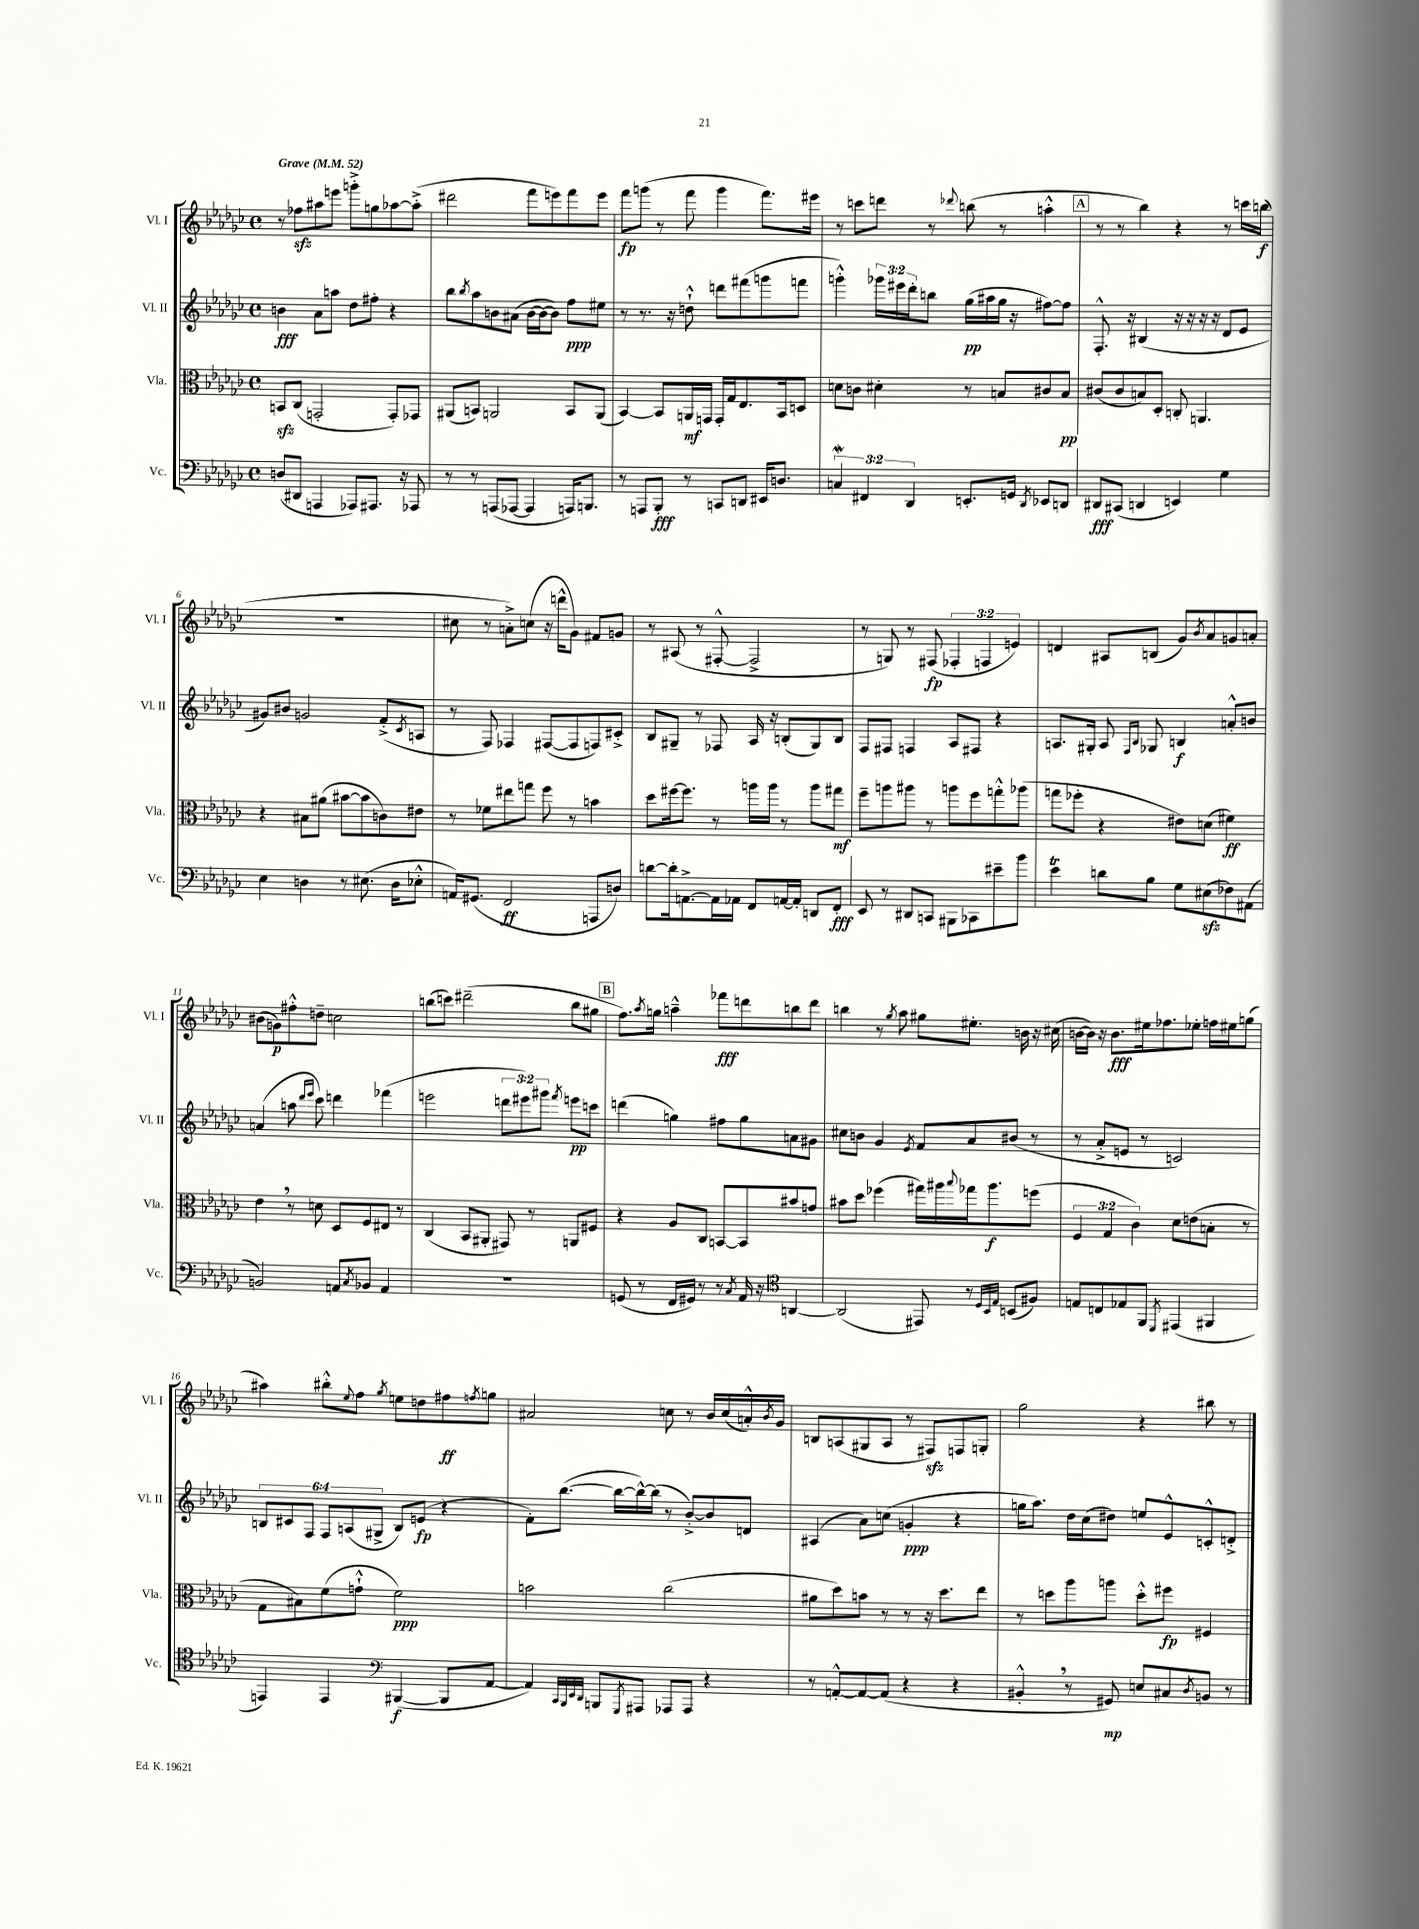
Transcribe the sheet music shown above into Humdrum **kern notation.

**kern	**dynam	**kern	**dynam	**kern	**dynam	**kern	**dynam
*part4	*part4	*part3	*part3	*part2	*part2	*part1	*part1
*staff4	*staff4	*staff3	*staff3	*staff2	*staff2	*staff1	*staff1
*I"Vc.	*	*I"Vla.	*	*I"Vl. II	*	*I"Vl. I	*
*I'Vc.	*	*I'Vla.	*	*I'Vl. II	*	*I'Vl. I	*
*clefF4	*	*clefC3	*	*clefG2	*	*clefG2	*
*k[b-e-a-d-g-c-]	*	*k[b-e-a-d-g-c-]	*	*k[b-e-a-d-g-c-]	*	*k[b-e-a-d-g-c-]	*
*M4/4	*	*M4/4	*	*M4/4	*	*M4/4	*
*met(c)	*	*met(c)	*	*met(c)	*	*met(c)	*
*MM52	*	*MM52	*	*MM52	*	*MM52	*
=1	=1	=1	=1	=1	=1	=1	=1
!	!	!	!	!	!	!LO:TX:a:B:t=Grave	!
(8Dn/L	.	8BBnzz/L	.	4bn\	fff	8r	.
8DD#X/J	.	(8C-/J	.	.	.	8ff-Xzz\L	.
4AAAn/	.	2GGn'/	.	8a-\L	.	8aa#X\	.
.	.	.	.	8aan\J	.	8eeen\J	.
8AAA-X/L)	.	.	.	8dd-\L	.	8gggn'^\L	.
8.AAA#X/J	.	.	.	8ff#X'\J	.	8ggn\	.
.	.	8GG'/L)	.	4r	.	[8aa-X\	.
16r	.	.	.	.	.	.	.
8AAA-X/	.	8GG-X/J	.	.	.	(8aa-'^\J]	.
=2	=2	=2	=2	=2	=2	=2	=2
8r	.	(8AA#X/L	.	8bb-\L	.	2ddd#X\	.
.	.	.	.	8qbb-/	.	.	.
8r	.	8BBn/J)	.	8aa-\	.	.	.
(8AAAn/L	.	2AAn/	.	8bn\	.	.	.
[8AAA-X/J	.	.	.	(8a#X\J	.	.	.
4AAA-/]	.	.	.	[16b\LL	.	8fff\L	.
.	.	.	.	16b\J_	.	.	.
.	.	.	.	8b\J])	.	8eeen\)	.
16AAAn/KL)	.	8BB/L	.	8ff\L	ppp	8fff\	.
8.BBBn/J	.	.	.	.	.	.	.
.	.	(8AA/J	.	8ee#X\J	.	8eee\J	.
=3	=3	=3	=3	=3	=3	=3	=3
8r	.	[4BB-/)	.	8r	.	8fff\L	fp
8AAAn/L	.	.	.	8.r	.	(8gggn\J	.
8BBB-'/J	fff	8BB-/L]	.	.	.	8r	.
.	.	.	.	16r	.	.	.
8r	.	16AAn/L	mf	8ddn`^^\	.	8fff\	.
.	.	16GGn/JJ	.	.	.	.	.
8CCn/L	.	16GG'/LL	.	8dddn\L	.	4ggg\	.
.	.	16G-/J	.	.	.	.	.
8DDn/J	.	8.E-/	.	(8fff#X\	.	.	.
16EE#X/KL	.	.	.	8gggn\	.	8.fff\L)	.
8.Dn/J	.	16BB-/k	.	.	.	.	.
.	.	8Dn/J	.	8fffn\J	.	.	.
.	.	.	.	.	.	16eee#X\Jk	.
=4	=4	=4	=4	=4	=4	=4	=4
6CnW/	.	8dn\L	.	4gggn'^^\)	.	8r	.
.	.	8cn\J	.	.	.	8cccn\L	.
6FF#X/	.	.	.	.	.	.	.
.	.	4d#X'\	.	24ggg-X\LL	.	8dddn\J	.
.	.	.	.	24eee#X\	.	.	.
6DD-/	.	.	.	24ddd-'\J	.	.	.
.	.	.	.	8bbn\J	.	8r	.
.	.	.	.	.	.	8qqddd-X/	.
8.EEn'/L	.	8r	.	(16gg-\LL	pp	(8bbn\	.
.	.	.	.	16aa#X\	.	.	.
.	.	8Bn/L	.	16gg-\JJ	.	8r	.
16GGn/Jk	.	.	.	16r	.	.	.
8qDD-/	.	.	.	.	.	.	.
8EE-X/L	.	8c#X/	.	[8ff#X\L)	.	4aan'^^\	.
8DDn/J	.	8B/J	pp	8ff#\J]	.	.	.
!!LO:REH:place=s1:t=A
=5	=5	=5	=5	=5	=5	=5	=5
8DD#X/L	fff	(8c#X/L	.	8.F'^^/	.	8r	.
(8CC#X/J	.	8c#/	.	.	.	8r	.
.	.	.	.	16r	.	.	.
4DDn/	.	8Bn/)	.	(4B#X/	.	4bb-\)	.
.	.	8D-'/J	.	.	.	.	.
4EEn/)	.	8Cn'/	.	16r	.	4r	.
.	.	.	.	16r	.	.	.
.	.	4.AAn/	.	16r	.	.	.
.	.	.	.	16r	.	.	.
4G-\	.	.	.	8d-/L	.	8r	.
.	.	.	.	8e-/J	.	16cccn\LL	.
.	.	.	.	.	.	(16bbn\JJ	f
!!LO:LB:g=z
=6	=6	=6	=6	=6	=6	=6	=6
4E-\	.	4r	.	8g#X/L)	.	1r	.
.	.	.	.	8b#X/J	.	.	.
4Dn\	.	8B#X\L	.	2gn/	.	.	.
.	.	(8a#X\J	.	.	.	.	.
8r	.	[8b#X\L	.	.	.	.	.
(8.E#X\	.	8b#\]	.	.	.	.	.
.	.	8cn\)	.	(8f'^/L	.	.	.
16D\KL	.	.	.	.	.	.	.
.	.	.	.	8qc-/	.	.	.
8E-X'^^\J	.	8e#X\J	.	8An/J	.	.	.
=7	=7	=7	=7	=7	=7	=7	=7
16AAn/KL)	.	8r	.	8r	.	8cc#X\	.
(8.GG#X/J	.	.	.	.	.	.	.
.	.	8f-X\L	.	8F/)	.	8r	.
2FF/	ff	8ee#X\	.	4F-X/	.	8an'^\L)	.
.	.	8ggn\J	.	.	.	(8ccn\J	.
.	.	8ff\	.	([8F#X/L	.	16r	.
.	.	.	.	.	.	16dddn^^\KL	.
.	.	8r	.	8F#/]	.	8g-\J)	.
8AAAn/L	.	4bn\	.	8Fn/)	.	8f#X/L	.
8Dn/J)	.	.	.	8c#X'^/J	.	8gn/J	.
=8	=8	=8	=8	=8	=8	=8	=8
[8dn\L	.	8dd-\L	.	8B-/L	.	8r	.
16d'\k]	.	[16ff#X\k	.	8G#X~/J	.	(8A#X/	.
[8.AAn^\	.	8.ff#\J]	.	.	.	.	.
.	.	.	.	8r	.	8r	.
16AA\L]	.	8r	.	8F-X/	.	[8F#X'^^/	.
16AA-X\JJ	.	.	.	.	.	.	.
8FF/L	.	16aan\LL	.	16A-/	.	2F#^/]	.
.	.	16aa\JJ	.	16r	.	.	.
[16AAn/L	.	8r	.	(8Bn'/L	.	.	.
16AA'/JJ]	.	.	.	.	.	.	.
8DDn/L	.	8aa\L	.	8G#/)	.	.	.
8FF'/J	fff	8gg#X\J	mf	8B/J	.	.	.
=9	=9	=9	=9	=9	=9	=9	=9
8EE-/	.	8ff~\L	.	8F/L	.	8r	.
8r	.	8aan\	.	8F#X/J	.	8Gn/)	.
8DD#X/L	.	8aa#X\J	.	4Fn/	.	8r	.
8CCn/J	.	8r	.	.	.	(8F#X/	fp
8BBB#X\L	.	8aan\L	.	8A-/L	.	6F-X'/	.
8CC-X\	.	8ff\	.	8F#X/J	.	.	.
.	.	.	.	.	.	6Fn/	.
8e#X~\	.	8ggn'^^\	.	4r	.	.	.
.	.	.	.	.	.	6en/)	.
8b-\J	.	(8aa-X\J	.	.	.	.	.
=10	=10	=10	=10	=10	=10	=10	=10
4e-T\	.	8ggn\L	.	8.An/L	.	4dn/	.
.	.	8ff-X'\J	.	.	.	.	.
.	.	.	.	16G#X'/Jk	.	.	.
8dn\L	.	4r	.	8A/	.	8A#X/L	.
.	.	.	.	16qqF/LL	.	.	.
.	.	.	.	16qqB-/JJ	.	.	.
8B-\J	.	.	.	8G-X/	.	(8Bn/J	.
8G-\L	.	8e#X\L)	.	4Bn/	f	8g-/L)	.
.	.	.	.	.	.	8qb-/	.
(8E#Xzz\	.	(8dn\J	.	.	.	8a-/	.
8F-X\)	.	4f#X\)	ff	8an'^^/L	.	8gn/	.
(8AA#X\J	.	.	.	8bn/J	.	8an'/J	.
!!LO:LB:g=z
=11	=11	=11	=11	=11	=11	=11	=11
2BBn/)	.	4e-,\	.	(4an/	.	(8b#X\L	.
.	.	.	.	.	.	8gn\)	p
.	.	8r	.	8aan\	.	8ff#X'^^\	.
.	.	.	.	16qqddd-/LL	.	.	.
.	.	.	.	16qqeee-/JJ	.	.	.
.	.	8dn\	.	8ccc-\)	.	8ddn~\J	.
8AAn/L	.	8D-/L	.	4dddn\	.	2ccn\	.
8qC-/	.	.	.	.	.	.	.
8BB-X/J	.	8F/	.	.	.	.	.
4AA/	.	8E#X/J	.	(4fff-X\	.	.	.
.	.	8r	.	.	.	.	.
=12	=12	=12	=12	=12	=12	=12	=12
1r	.	(4C-/	.	2eeen\	.	(8bbn\L	.
.	.	.	.	.	.	8cccn\J)	.
.	.	8BB-/L	.	.	.	(2ddd#X~\	.
.	.	8AA#X'/J	.	.	.	.	.
.	.	8GG#X/)	.	12dddn\L	.	.	.
.	.	.	.	12eee#X\)	.	.	.
.	.	8r	.	.	.	.	.
.	.	.	.	12ggg#X\J	.	.	.
.	.	.	.	8qfff/	.	.	.
.	.	8AAn/L	.	8eeen\L	pp	8bb\L	.
.	.	8F#X/J	.	8cccn\J	.	8gg#X\J	.
!!LO:REH:place=s1:t=B
=13	=13	=13	=13	=13	=13	=13	=13
(8GGn/	.	4r	.	(4dddn\	.	8.ff\L)	.
8r	.	.	.	.	.	.	.
.	.	.	.	.	.	8qaa-/	.
.	.	.	.	.	.	16ggn\Jk	.
16FF/LL	.	8A-/L	.	4ggn\)	.	4aan~^^\	.
16GG#X/JJ)	.	.	.	.	.	.	.
8r	.	8C-/J	.	.	.	.	.
8r	.	[8BBn/L	.	8ff#X\L	.	8fff-X\L	fff
8qC-/	.	.	.	.	.	.	.
16AA-/	.	8BB/]	.	8gg\	.	8dddn\	.
16r	.	.	.	.	.	.	.
*clefC4	*	*	*	*	*	*	*
[4AAn/	.	8b#X/	.	8an\	.	8bbn\	.
.	.	8gn/J	.	8g#X\J	.	8ddd\J	.
=14	=14	=14	=14	=14	=14	=14	=14
(2AA/]	.	8b#X\L	.	8cc#X\L	.	4bbn\	.
.	.	8dd-\J	.	8bn\J	.	.	.
.	.	(4ff-X\	.	4g-/	.	8r	.
.	.	.	.	.	.	8qgg-/	.
.	.	.	.	.	.	8aa-\	.
.	.	.	.	8qe-/	.	.	.
8EE#X/)	.	16gg#X\LL)	.	8f/L	.	8gg#X\L	.
.	.	16aa#X\	.	.	.	.	.
.	.	8qqbb-/	.	.	.	.	.
8r	.	16gg-X\J	.	8a-/	.	8.ee#X'\J	.
.	.	8.aa#\	f	.	.	.	.
32qqD-/LLL	.	.	.	.	.	.	.
32qqBB-/	.	.	.	.	.	.	.
32qqE-/JJJ	.	.	.	.	.	.	.
(8BBn/L	.	.	.	(8b#X/J	.	.	.
.	.	.	.	.	.	16bn\	.
8F#X/J)	.	(8ffn\J	.	8r	.	16r	.
.	.	.	.	.	.	(16cc#X\	.
=15	=15	=15	=15	=15	=15	=15	=15
8En/L	.	6F/	.	8r	.	[16bn\LL	.
.	.	.	.	.	.	16b\JJ])	.
8Cn/	.	.	.	8a-'^/L	.	16r	.
.	.	6G-/	.	.	.	.	.
.	.	.	.	.	.	8.b\L	fff
8E-X/	.	.	.	8en/J	.	.	.
.	.	6c-\)	.	.	.	.	.
8FF/J	.	.	.	8r	.	16ee#X\k	.
.	.	.	.	.	.	8.ff-X\	.
8qDD-/	.	.	.	.	.	.	.
(4EE#X/	.	8d-\L	.	2cn/)	.	.	.
.	.	(8en\	.	.	.	8ee-X'\J	.
4FF#X/	.	8Bn'\J	.	.	.	16ffn\LL	.
.	.	.	.	.	.	16ee#X\J	.
.	.	8r	.	.	.	(8ggn\J	.
!!LO:LB:g=z
=16	=16	=16	=16	=16	=16	=16	=16
4EEn/)	.	8G-\L	.	12Bn/L	.	4aa#X\)	.
.	.	.	.	12c#X/	.	.	.
.	.	8B#X\)	.	.	.	.	.
.	.	.	.	12F/J	.	.	.
4EE/	.	(8f\	.	12F/L	.	8bb#X'^^\L	.
.	.	.	.	(12An/	.	.	.
.	.	.	.	.	.	8qqee-/	.
.	.	8gn`^^\J	.	.	.	8ff\J	.
.	.	.	.	12G#X^/J	.	.	.
*clefF4	*	*	*	*	*	*	*
.	.	.	.	.	.	8qgg-/	.
([4BBB#X/	f	2f\)	ppp	8B/L)	.	8een\L	.
.	.	.	.	(8en/J	fp	8ddn\	.
8BBB#/L]	.	.	.	4r	.	8ff#X\	ff
.	.	.	.	.	.	8qffn/	.
[8AA-/J	.	.	.	.	.	8ggn\J	.
=17	=17	=17	=17	=17	=17	=17	=17
4AA-/])	.	2bn\	.	8f'\L)	.	2a#X/	.
.	.	.	.	([8.bb-\J	.	.	.
32qqCC-/LLL	.	.	.	.	.	.	.
32qqBBB-/	.	.	.	.	.	.	.
32qqEE-/	.	.	.	.	.	.	.
32qqDD-/JJJ	.	.	.	.	.	.	.
8BBBn/L	.	.	.	.	.	.	.
.	.	.	.	16bb-\LL_	.	.	.
8qGGG-/	.	.	.	.	.	.	.
8AAA#X/J	.	.	.	16bb-^^\_)	.	.	.
.	.	.	.	(16bb-\JJ]	.	.	.
8AAA-X/L	.	(2cc-\	.	8r	.	8ccn\	.
8AAA-/J	.	.	.	[8b-'^/L)	.	8r	.
4r	.	.	.	8b-/]	.	16b-/LL	.
.	.	.	.	.	.	(16cc/	.
.	.	.	.	8dn/J	.	16an'^^/)	.
.	.	.	.	.	.	8qb-/	.
.	.	.	.	.	.	16g-/JJ	.
=18	=18	=18	=18	=18	=18	=18	=18
8r	.	8a#X\L	.	(4A#X/	.	8Bn/L	.
[8AAn'^^/L	.	8dd-\)	.	.	.	(8An/	.
8AA/_	.	8bn\J	.	8a-\L)	.	8G#X/	.
(8AA/J]	.	8r	.	(8ccn\J	.	8A/J	.
4r	.	8r	.	4gn'/	ppp	8r	.
.	.	16r	.	.	.	8F#Xzz/L)	.
.	.	8.dd-\L	.	.	.	.	.
4r	.	.	.	4r	.	8Fn/	.
.	.	8ee-\J	.	.	.	8Gn'/J	.
=19	=19	=19	=19	=19	=19	=19	=19
4BB#X'^^,/	.	8r	.	16ggn\KL	.	2gg-\	.
.	.	.	.	8.aa-\J)	.	.	.
.	.	8ddn\L	.	.	.	.	.
8r	.	8aa-\	.	16dd-\LL	.	.	.
.	.	.	.	(16cc-\J	.	.	.
8GG#X/)	mp	8aan\J	.	8dd#X\J)	.	.	.
8En/L	.	8dd'^^\L	.	8een/L	.	4r	.
8C#X/	.	8ff#X\J	fp	8e-^^/	.	.	.
8qD-/	.	.	.	.	.	.	.
8BBn/J	.	4F#X/	.	8cn'^^/	.	8bb#X\	.
8r	.	.	.	8dn'^/J	.	8r	.
==	==	==	==	==	==	==	==
*-	*-	*-	*-	*-	*-	*-	*-
